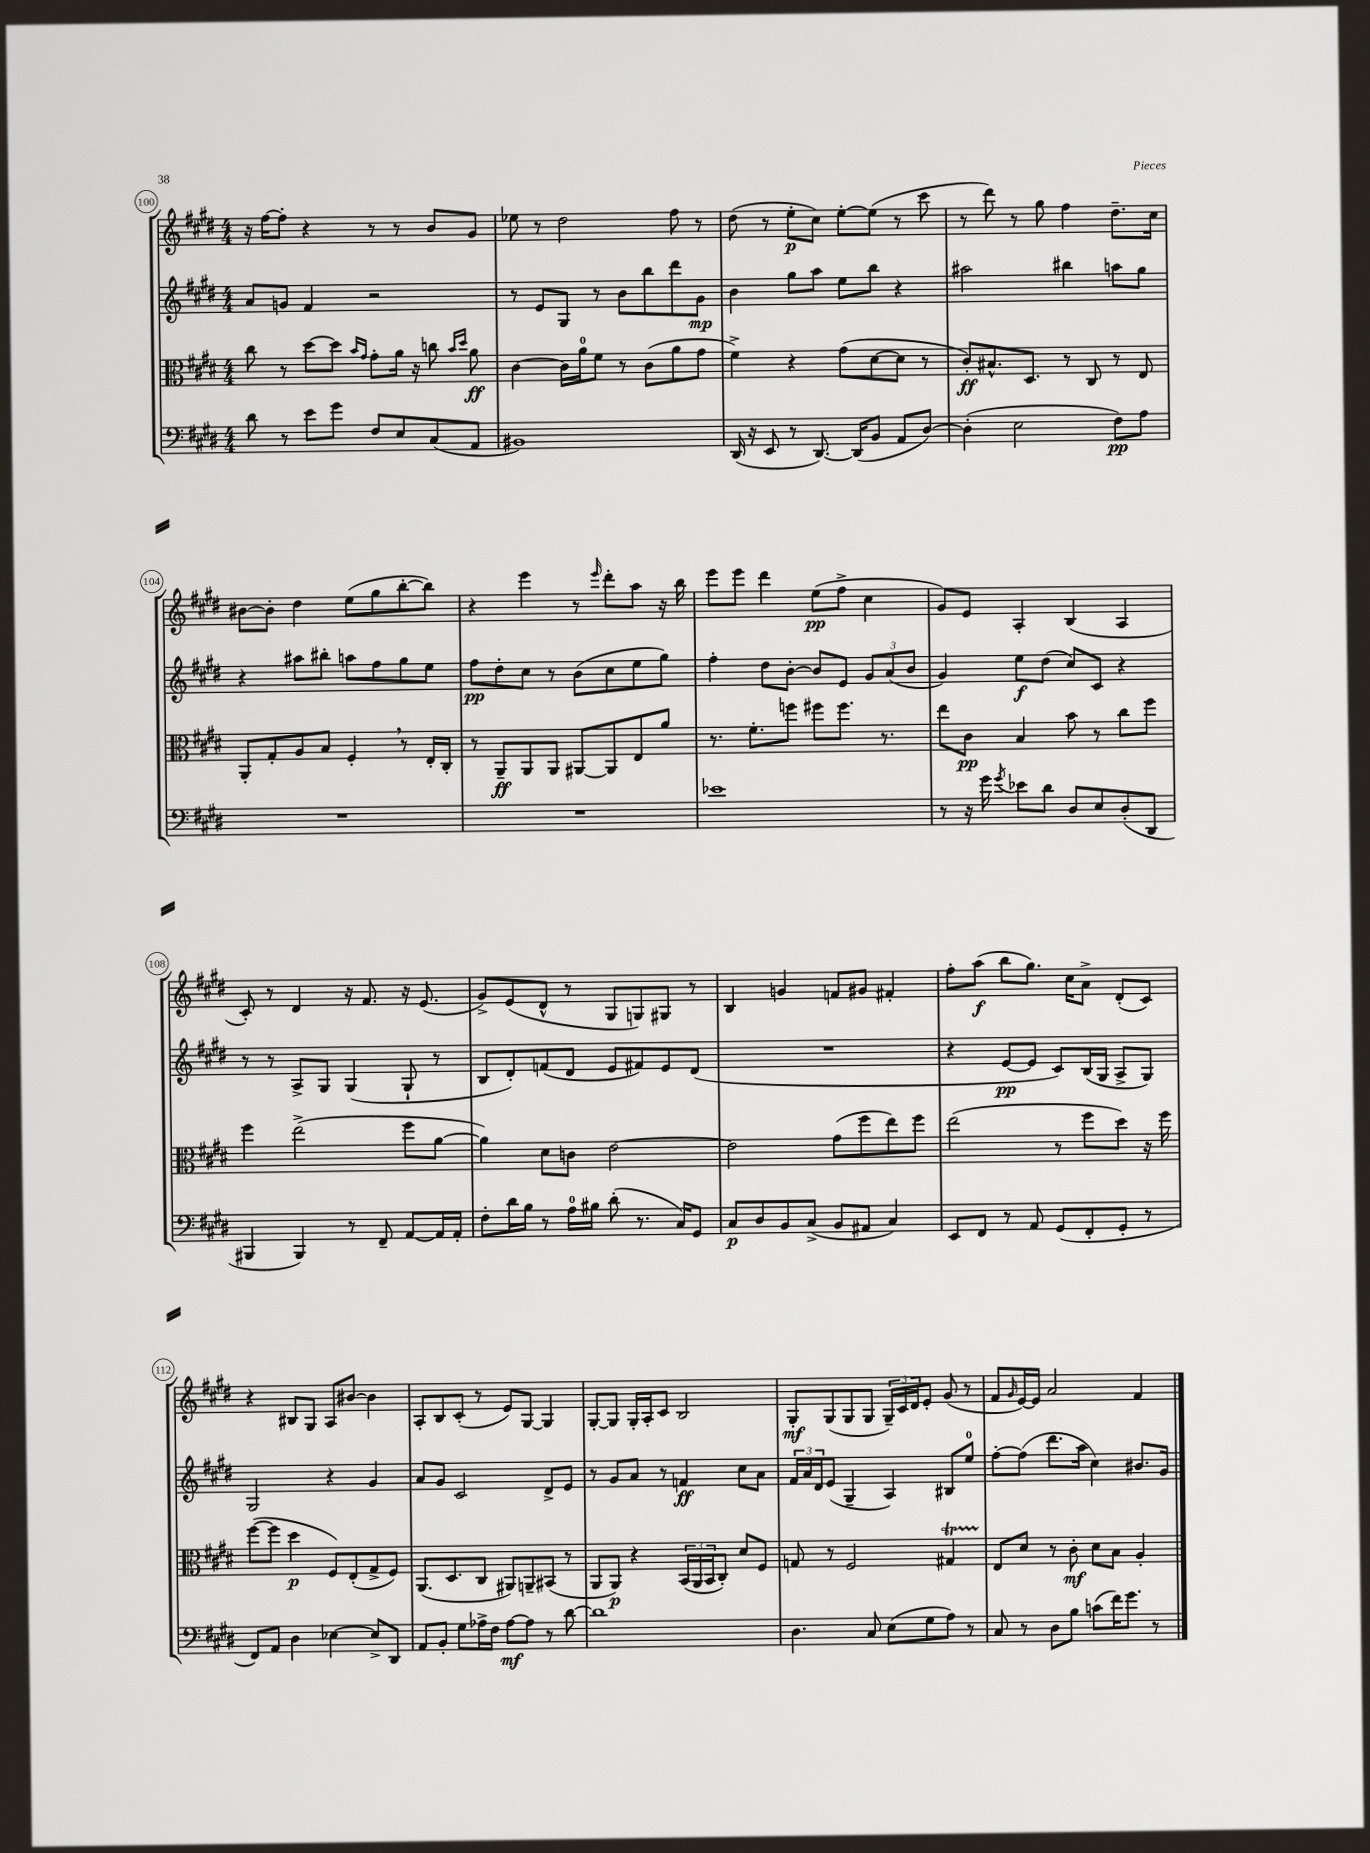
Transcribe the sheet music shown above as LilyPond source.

<<
\new StaffGroup <<
\new Staff = "s0" {
    \clef treble \key e \major \numericTimeSignature \time 4/4
    r16 fis''16~ fis''8-. r4 r8 r8 b'8 gis'8 |
    ees''8 r8 dis''2 fis''8 r8 |
    dis''8( r8 e''8-.\p cis''8) e''8~-. e''8( r8 cis'''8 |
    r8 dis'''8) r8 gis''8 fis''4 dis''8.-- cis''16 |
    bis'8~ bis'8-. dis''4 e''8( gis''8 b''8~-. b''8) |
    r4 e'''4 r8 \grace { e'''16 } dis'''8-. a''8 r16 b''16 |
    e'''8 e'''8 dis'''4 e''8\pp( fis''8-> cis''4 |
    gis'8) e'8 a4-. b4( a4 |
    cis'8-.) r8 dis'4 r16 fis'8. r16 e'8.( |
    gis'8->) e'8( dis'8-^ r8 gis8 g8) gis8 r8 |
    b4 g'4 f'8 gis'8 fis'4-. |
    fis''8-. a''8\f( b''8 gis''8.) cis''16 a'8-> dis'8-.( cis'8) |
    r4 bis8 gis8 a8 bis'8~ bis'4 |
    a8-. b8 cis'8-.( r8 e'8) gis8~ gis4 |
    gis8~-. gis8 gis16-. a16-. cis'8 b2 |
    gis8-.\mf gis8( gis8 gis8 \tuplet 3/2 { gis16--) cis'16 dis'16 } e'8-. gis'8( r8 |
    fis'8 \grace { gis'16 } e'16~) e'16 a'2 fis'4 \bar "|." |
}
\new Staff = "s1" {
    \clef treble \key e \major \numericTimeSignature \time 4/4
    a'8 g'8 fis'4 r2 |
    r8 e'8 gis8 r8 b'8 b''8 dis'''8 gis'8\mp |
    b'4 gis''8 a''8 e''8 b''8 r4 |
    ais''2 bis''4 a''8 gis''8 |
    r4 ais''8 bis''8-. a''8 fis''8 gis''8 e''8 |
    fis''8\pp dis''8-. cis''8 r8 b'8( cis''8 e''8 gis''8) |
    fis''4-. dis''8 b'8~-. b'8 e'8 \tuplet 3/2 { gis'8 a'8( b'8 } |
    gis'4) e''8\f dis''8( cis''8) cis'8 r4 |
    r8 r8 a8-> gis8 gis4( gis8-! r8 |
    b8 dis'8-.) f'8( dis'8 e'8 fis'8) e'8 dis'8( |
    R1 |
    r4 e'8~\pp e'8 cis'8) b16( gis16 a8-> gis8) |
    gis2 r4 gis'4 |
    a'8 gis'8 cis'2 dis'8-> e'8 |
    r8 gis'8 a'8 r8 f'4\ff cis''8 a'8 |
    \tuplet 3/2 { fis'16 a'16 dis'16 } e'8( gis4-- a4) bis8 e''8-0 |
    fis''8~-. fis''8( dis'''8. a''16 cis''4) bis'8. gis'16 \bar "|." |
}
\new Staff = "s2" {
    \clef alto \key e \major \numericTimeSignature \time 4/4
    cis''8 r8 dis''8~ dis''8 \grace { b'16 gis'16 } gis'8-. a'16 r16 c''8 \grace { b'16 dis''16 } a'8\ff |
    cis'4~ cis'16 a'16-0 fis'8 r8 cis'8( a'8 gis'8 |
    fis'4->) r4 gis'8( dis'8~ dis'8 r8 |
    cis'8-.\ff) bis8.-^ dis8. r8 cis8 r8 e8 |
    a,8-. gis8-. a8 b8 fis4-. \breathe r8 e16-. cis16-. |
    r8 a,8--\ff a,8 a,8 ais,8~ ais,8 e8 a'8 |
    r8. fis'8.-. f''8 fis''8 fis''8. r8. |
    e''8 cis'8\pp b4 b'8 r8 cis''8 fis''8 |
    fis''4 e''2->( fis''8 a'8~ |
    a'4) dis'8 c'8 e'2~ |
    e'2 gis'8( fis''8 e''8) fis''8 |
    e''2( r8 fis''8 dis''8) r16 fis''16 |
    fis''8~( fis''8 dis''4\p fis8) e8-.( gis8-> fis8) |
    a,8.( dis8. cis8 ais,8) a,8-- bis,8( r8 |
    a,8 a,8\p) r4 \tuplet 3/2 { b,16( a,16 b,16 } cis8-.) dis'8 fis8 |
    g8 r8 fis2 gis4\startTrillSpan |
    e8\stopTrillSpan dis'8 r8 cis'8-.\mf dis'8 b8 a4-. \bar "|." |
}
\new Staff = "s3" {
    \clef bass \key e \major \numericTimeSignature \time 4/4
    dis'8 r8 e'8 gis'8 fis8 e8 cis8( a,8 |
    bis,1) |
    dis,16( r16 e,8 r8 dis,8.~) dis,16( b,8 a,8 dis8~) |
    dis4-.( e2 fis8\pp) a8 |
    R1 |
    R1 |
    ees'1 |
    r8 r16 gis'16 \acciaccatura { gis'8 } ees'8 dis'8 dis8 e8 dis8-.( dis,8 |
    bis,,4 bis,,4) r8 fis,8-- a,8~ a,16 a,16-. |
    fis8-. dis'16 b16 r8 a16-0 bis16 dis'8-.( r8. cis16) gis,8 |
    cis8\p dis8 b,8 cis8->( b,8 ais,8 cis4) |
    e,8 fis,8 r8 a,8 gis,8( fis,8-. gis,8-. r8 |
    fis,8) a,8 dis4 ees4~ ees8-> dis,8 |
    a,8 b,8-. gis8 aes16-> fis16 aes8~\mf aes8 r8 dis'8~ |
    dis'1 |
    dis4. cis8 e8( gis8 a8) r8 |
    cis8 r8 dis8 b8 c'8( fis'16) gis'8. r8 \bar "|." |
}
>>
>>
\layout { \context { \Score currentBarNumber = #100 \override BarNumber.stencil = #(make-stencil-circler 0.1 0.3 ly:text-interface::print) } }
